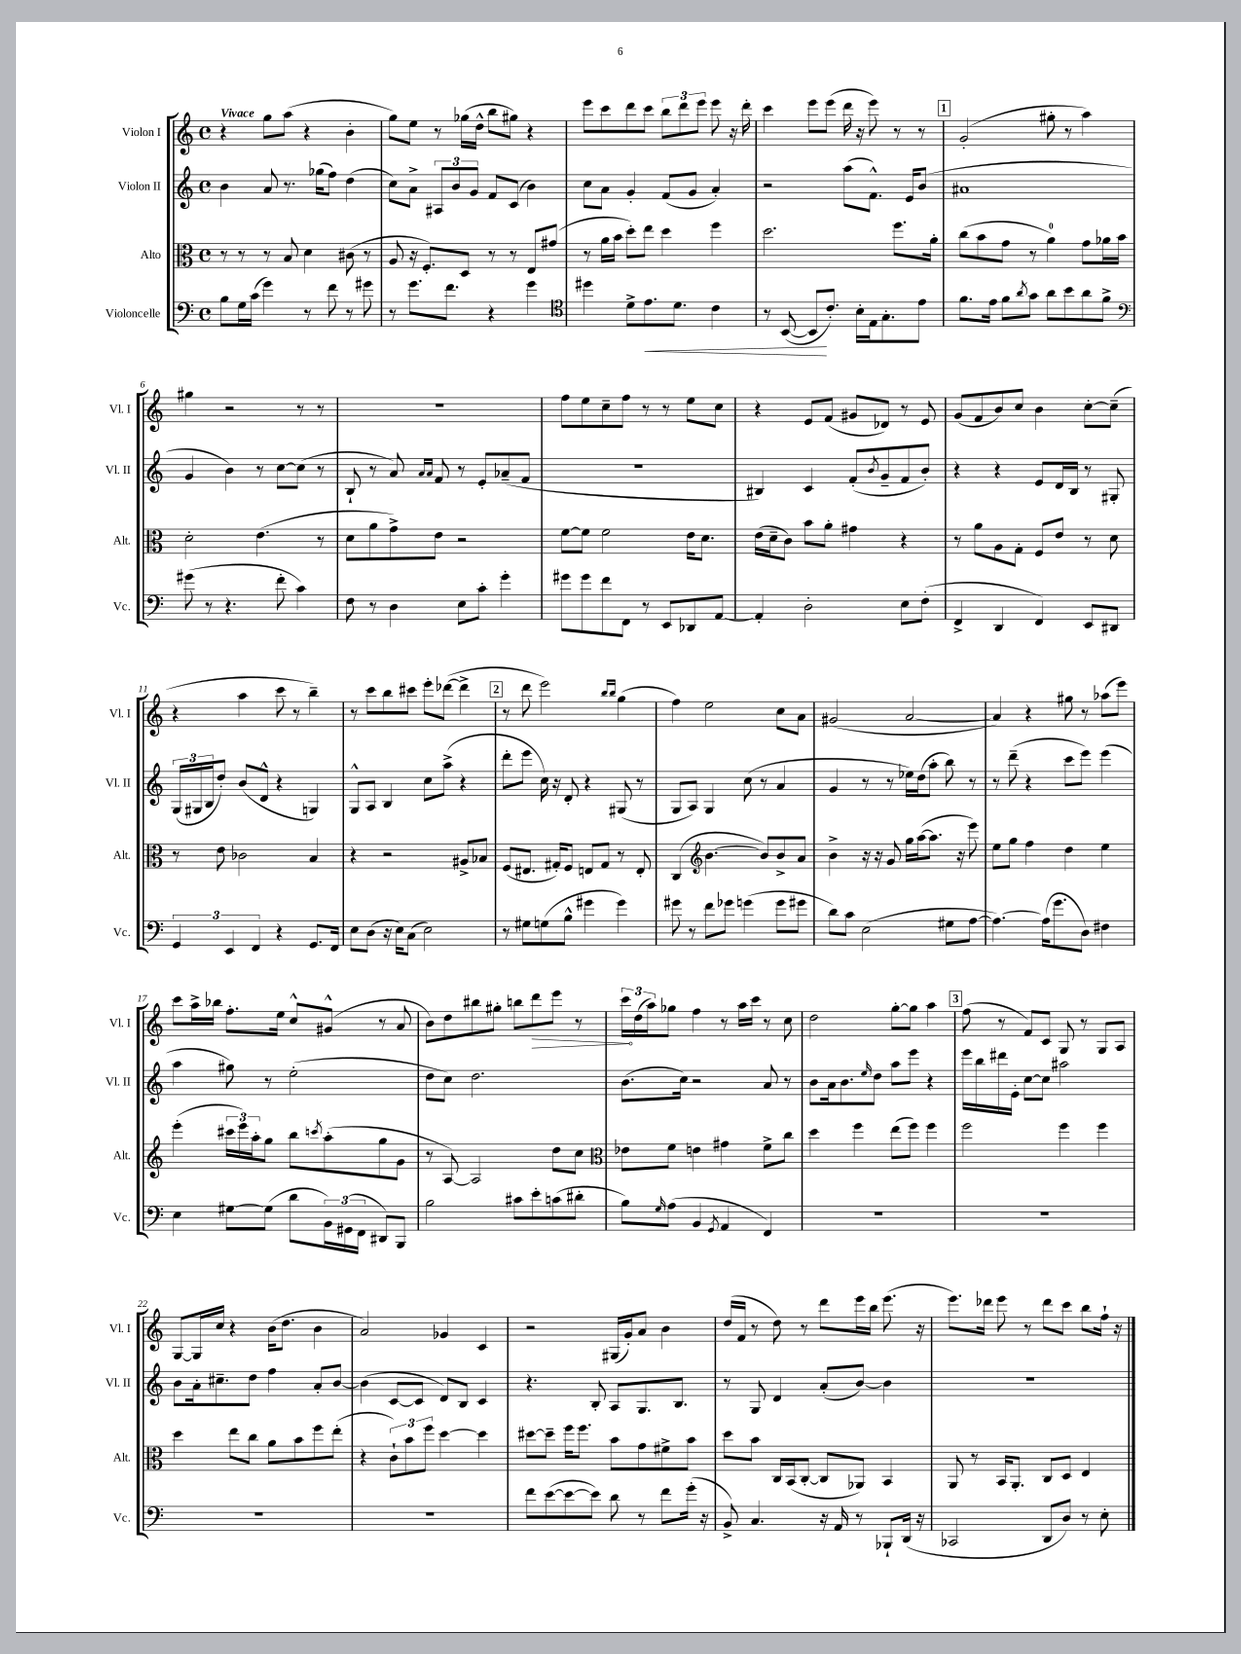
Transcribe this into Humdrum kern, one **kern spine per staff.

**kern	**kern	**kern	**kern
*staff4	*staff3	*staff2	*staff1
*clefF4	*clefC3	*clefG2	*clefG2
*k[]	*k[]	*k[]	*k[]
*M4/4	*M4/4	*M4/4	*M4/4
*met(c)	*met(c)	*met(c)	*met(c)
8B	8r	4b	4r
16G	8r	.	.
(16c	.	.	.
4g)	8r	8a	8gg
.	8B	8.r	(8aa
8r	4d	.	4r
.	.	(16gg-	.
8f	.	8ff)	.
8r	(8c#	(4dd	4b'
8g#	8r	.	.
=	=	=	=
8r	8A	8cc)	8gg)
8.g	16r	8a^	8ee
.	8.F')	.	.
.	.	12A#	8r
8.f	.	.	.
.	.	12b	.
.	8D	.	(16gg-
.	.	12g	.
.	.	.	16dd^^
4r	8r	8f	8bb
.	8r	(8c	8gg#)
4g	8E	4b)	4r
.	(8g#	.	.
=	=	=	=
*clefC4	*	*	*
4dd#	8r	8cc	8eee
.	16a	8a	8ccc
.	16b	.	.
8d^	8dd')	4g'	8ddd
8.e	8ee	.	8ccc
.	4dd	(8f	12bb
8.d	.	.	.
.	.	.	12ddd
.	.	8g	.
.	.	.	12eee
4c	4ff	4a')	8eee
.	.	.	16r
.	.	.	16ddd'
=	=	=	=
8r	2.dd	2r	4ccc
([8BB	.	.	.
8BB]	.	.	8eee
8.c')	.	.	(8eee
.	.	(8aa	16ddd
16B'	.	.	16r
16E	.	8.f^^)	8eee)
8.G'	.	.	.
.	8.ff	.	8r
.	.	16e	.
8e	.	(8b	8r
.	16a'	.	.
=	=	=	=
8.f	(8cc	1a#	(2g'
.	8b	.	.
16e	.	.	.
8f	8g	.	.
8qa	.	.	.
8g	8r	.	.
8a	4a)	.	8gg#'
8b	.	.	8r
8a	8g	.	4aa)
8f^	16a-	.	.
.	16b	.	.
=	=	=	=
*clefF4	*	*	*
(8g#	2d'	4g	4gg#
8r	.	.	.
4.r	.	4b)	2r
.	(4.e	8r	.
8f'	.	[8cc	.
4c)	.	(8cc]	8r
.	8r	8r	8r
=	=	=	=
8F	8d	8B`	1r
8r	8a	8r	.
4D	8g^)	8a)	.
.	.	16qqa	.
.	.	16qqa	.
.	8e	8f	.
8E	2r	8r	.
8c'	.	8e'	.
4g'	.	(8a-~	.
.	.	8f	.
=	=	=	=
8g#	[8f	1r	8ff
8g#	8f]	.	8ee
8f	2f	.	8cc~
8FF	.	.	8ff
8r	.	.	8r
8EE	.	.	8r
8DD-	16e	.	8ee
.	8.d	.	.
[8AA	.	.	8cc
=	=	=	=
4AA']	(16e	4B#)	4r
.	16d~	.	.
.	8c)	.	.
2D'	8b	4c	8e
.	8a'	.	(8f
.	4g#	(8f'	8g#
.	.	8qb	.
.	.	8g~	8d-)
8E	4r	8f	8r
(8F'	.	8b')	8e
=	=	=	=
4FF^	8r	4r	(8g
.	8a	.	8f
4DD	8A	4r	8b)
.	8G'	.	8cc
4FF)	8F	8e	4b
.	8e	16d	.
.	.	16B	.
8EE	8r	8r	[8cc'
8DD#	8d	8G#'	(8cc~]
=	=	=	=
6GG	8r	(24G	4r
.	.	24G#	.
.	.	24B	.
.	8e	8dd')	.
6EE	.	.	.
.	2c-	(8b	4aa
6FF	.	.	.
.	.	8d^^	.
4r	.	4r	8ccc
.	.	.	8r
8.GG	4B	4G)	4bb~)
16FF	.	.	.
=	=	=	=
8E	4r	8G^^	8r
(8D	.	8A	8ccc
16r	2r	4B	8bb
16E)	.	.	.
(8C	.	.	8ccc#
2E)	.	8cc	8eee'
.	.	(8aa^	([8ddd-
.	8A#^	4r	4ddd-^]
.	8B-	.	.
=	=	=	=
8r	(8F	8ddd'	8r
8G#	8.E#	8eee	8ddd
(8G	.	16cc)	2eee)
.	16G#')	16r	.
8B^^	8F	8d'	.
4g#	8E	4r	.
.	8G#	.	.
.	.	.	16qqbb
.	.	.	16qqbb
4g#)	8r	(8G#	(4gg
.	8E'	8r	.
=	=	=	=
8g#	(4C	8G	4ff)
8r	.	8A)	.
*	*clefG2	*	*
8f	[4.b	4G	2ee
8g-	.	.	.
(4g	.	(8cc	.
.	8b])	8r	.
8g	8b^	4a	8cc
8g#	8a	.	8a
=	=	=	=
8d)	4b^	4g	(2g#
8c	.	.	.
(2E	16r	8r	.
.	16r	.	.
.	8g	8r	.
.	16gg	16ee-)	[2a
.	([16aa	(16dd	.
.	8.aa]	8aa'	.
8G#	.	8bb)	.
.	16r	.	.
[8A	8eee)	8r	.
=	=	=	=
4.A_)	8ee	8r	4a])
.	8gg	(8ddd~	.
.	4ff	4r	4r
(16A]	.	.	.
8.g	.	.	.
.	4dd	8ccc	8gg#
8D)	.	8eee)	8r
4F#	4ee	(4eee	(8aa-
.	.	.	8eee)
=	=	=	=
4E	(4eee'	4aa	8ccc
.	.	.	16aa^
.	.	.	16bb-
[8G#	24ccc#	8gg#)	8.ff'
.	24eee)	.	.
.	24aa'	.	.
(8G#]	8gg	8r	.
.	.	.	16ee
8d	8bb	(2ee'	8cc^^
.	8qccc	.	.
24BB)	(8aa'	.	(8g#^^
(24GG#	.	.	.
24FF	.	.	.
8DD#)	8gg	.	8r
8BBB	8g	.	8a
=	=	=	=
2B	8r	8dd	8b)
.	[8A)	8cc)	8dd
.	2A]	2.dd	8bb#
.	.	.	8gg#'
8c#	.	.	8bb
8e'	.	.	8ddd
(8c	8dd	.	8eee
8d#'	8cc	.	8r
=	=	=	=
*	*clefC3	*	*
8B)	8e-	(8.b	24ccc
.	.	.	(24dd
.	.	.	24aa)
16qqG	.	.	.
(8A	8f	.	8gg-
.	.	16cc)	.
4BB	4e	2r	4ff
8qGG	.	.	.
4AA	4g#	.	8r
.	.	.	16aa
.	.	.	16ccc
4FF)	8f^	8a	8r
.	8cc	8r	8cc
=	=	=	=
1r	4dd	8b	2dd
.	.	16a	.
.	.	8.b	.
.	4ff	.	.
.	.	16qqee	.
.	.	8dd	.
.	(8ee	8aa	[8gg'
.	8ff)	8eee	8gg]
.	4ff	4r	4aa
=	=	=	=
1r	2ff	16eee	(8ff
.	.	16bb	.
.	.	16ddd#	8r
.	.	16e'	.
.	.	[8cc	8f)
.	.	8cc]	8c
.	4ff	2aa#	8G
.	.	.	8r
.	4ff	.	8G
.	.	.	8A
=	=	=	=
1r	4dd	8b	[8G
.	.	16a'	16G]
.	.	8.cc#~	16cc
.	8ee	.	4r
.	8cc	8dd	.
.	8a	4ff	(16b
.	.	.	8.dd
.	8b	.	.
.	8ff	8a'	4b
.	(8ee'	[8b	.
=	=	=	=
1r	4r	(4b]	2a)
.	12c`)	[8c	.
.	12b	.	.
.	.	8c]	.
.	12ff	.	.
.	[4dd	8d)	4g-
.	.	8B	.
.	4dd]	4c	4c
=	=	=	=
8f	[8dd#	4.r	2r
([8e	8dd#~]	.	.
8e_	16ff	.	.
.	8.ff	.	.
8e])	.	8B'	.
8d	8b	8A	(16G#
.	.	.	16g')
8r	8g	8.G	8a
8f	8f#^	.	4b
.	.	8.B	.
(16g'	8b	.	.
16r	.	.	.
=	=	=	=
8BB^)	8dd	8r	(16dd
.	.	.	16f
4.C	8b	8G	8r
.	16C	4d	8dd)
.	(16BB	.	.
.	[8C'	.	8r
16r	8C]	(8a'	8ddd
16AA	.	.	.
8r	8AA-)	[8b)	16eee
.	.	.	16bb
8BBB-`	4BB	4b]	(8.eee
(16DD	.	.	.
16r	.	.	16r
=	=	=	=
2CC-	8AA	1r	8.eee)
.	8r	.	.
.	.	.	16ddd-
.	16BB	.	8eee
.	8.AA'	.	.
.	.	.	8r
8DD	8C	.	8ddd-
8D)	8D	.	8ccc
8r	4E	.	8bb
8E'	.	.	16ff`
.	.	.	16r
==	==	==	==
*-	*-	*-	*-
